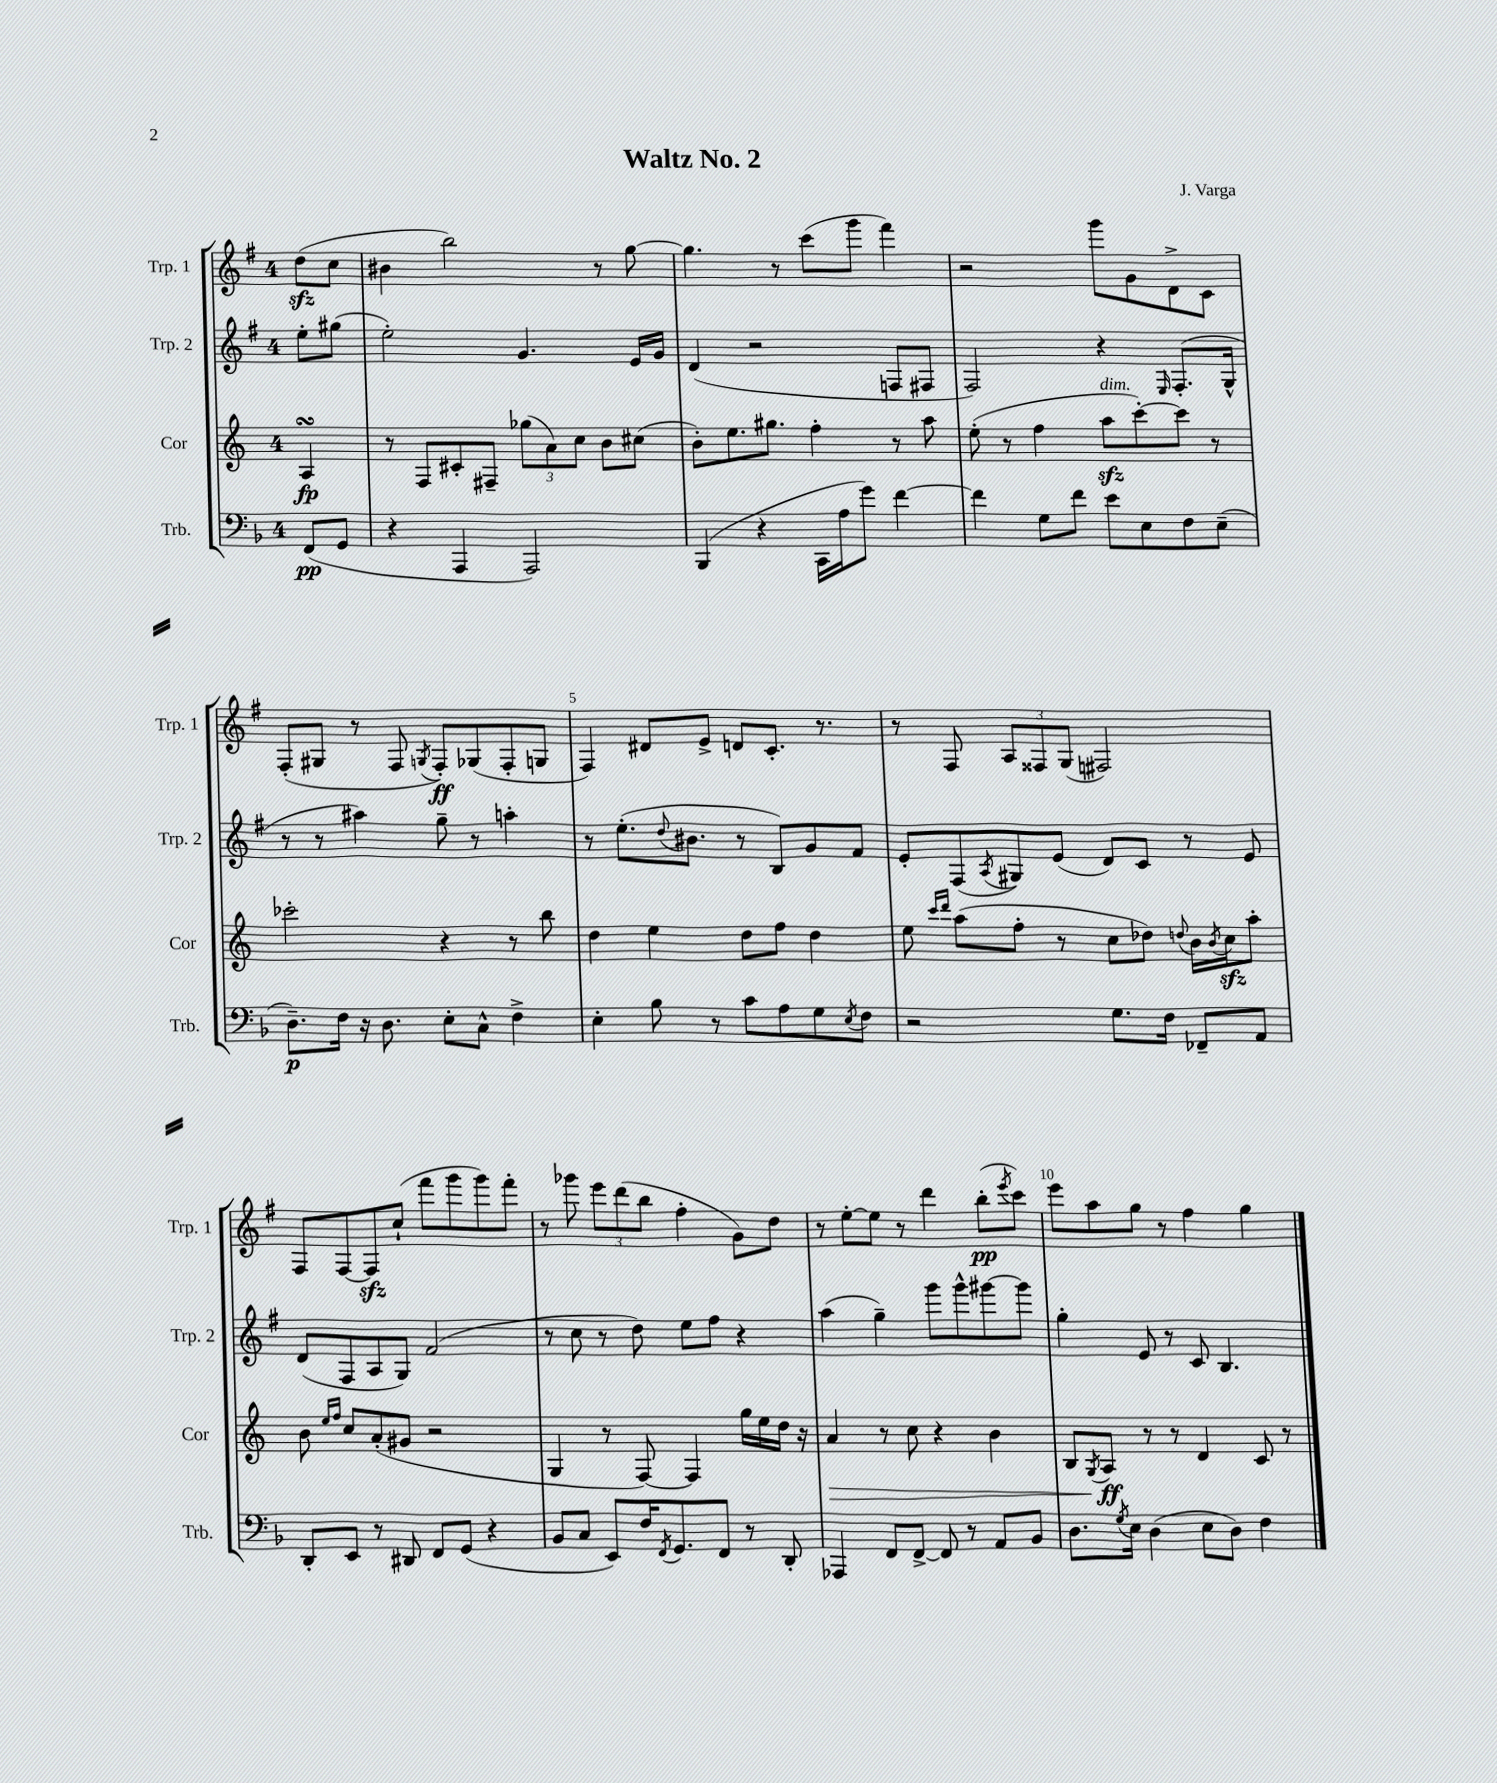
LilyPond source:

\header { title = "Waltz No. 2" composer = "J. Varga" }
<<
\new StaffGroup <<
\new Staff = "s0" \with { instrumentName = "Trp. 1" shortInstrumentName = "Trp. 1" } {
    \clef treble \key g \major \once \override Staff.TimeSignature.style = #'single-digit \time 4/4 \partial 4
    d''8\sfz( c''8 |
    bis'4 b''2) r8 g''8~ |
    g''4. r8 c'''8( g'''8 fis'''4) |
    r2 g'''8 g'8 d'8-> c'8 |
    fis8-.( gis8 r8 fis8 \acciaccatura { g8 } fis8-.\ff) ges8( fis8-. g8 |
    fis4) dis'8 e'8-> d'8 c'8.-. r8. |
    r8 fis8 \tuplet 3/2 { a8 fisis8 g8( } fis2) |
    fis8 fis8~ fis8\sfz c''8-!( fis'''8 g'''8 g'''8) fis'''8-. |
    r8 ges'''8 \tuplet 3/2 { e'''8 d'''8( b''8 } fis''4-. g'8) d''8 |
    r8 e''8~-. e''8 r8 d'''4 b''8-.\pp( \acciaccatura { e'''8 } c'''8) |
    e'''8 a''8 g''8 r8 fis''4 g''4 \bar "|." |
}
\new Staff = "s1" \with { instrumentName = "Trp. 2" shortInstrumentName = "Trp. 2" } {
    \clef treble \key g \major \once \override Staff.TimeSignature.style = #'single-digit \time 4/4 \partial 4
    e''8-. gis''8( |
    e''2-.) g'4. e'16 g'16 |
    d'4( r2 f8 fis8 |
    fis2) r4 \grace { e16 } fis8.-.( g16-^ |
    r8 r8 ais''4) g''8-- r8 a''4-. |
    r8 e''8.-.( \appoggiatura { d''8 } bis'8. r8 b8) g'8 fis'8 |
    e'8-. fis8( \acciaccatura { a8 } gis8) e'8( d'8) c'8 r8 e'8 |
    d'8( fis8 a8 g8) fis'2( |
    r8 c''8 r8 d''8) e''8 fis''8 r4 |
    a''4( g''4--) g'''8 g'''8-^ gis'''8~ gis'''8 |
    g''4-. e'8 r8 c'8 b4. \bar "|." |
}
\new Staff = "s2" \with { instrumentName = "Cor" shortInstrumentName = "Cor" } {
    \clef treble \key c \major \once \override Staff.TimeSignature.style = #'single-digit \time 4/4 \partial 4
    a4\turn\fp |
    r8 f8 cis'8-. fis8-- \tuplet 3/2 { ges''8( a'8) c''8 } b'8 cis''8( |
    b'8-.) e''8. gis''8. f''4-. r8 a''8 |
    e''8-.( r8 f''4 a''8\sfz^\markup { \italic "dim." } c'''8~-.) c'''8 r8 |
    ces'''2-. r4 r8 b''8 |
    d''4 e''4 d''8 f''8 d''4 |
    e''8 \grace { c'''16 d'''16 } a''8( f''8-. r8 c''8 des''8) \appoggiatura { d''8 } b'16 \acciaccatura { b'8 } c''16\sfz a''8-. |
    b'8 \grace { e''16 f''16 } c''8 a'8-.( gis'8 r2 |
    g4 r8 f8~) f4 g''16 e''16 d''16 r16 |
    a'4\> r8 c''8 r4 b'4 |
    b8 \acciaccatura { g8 } a8\ff\! r8 r8 d'4 c'8 r8 \bar "|." |
}
\new Staff = "s3" \with { instrumentName = "Trb." shortInstrumentName = "Trb." } {
    \clef bass \key f \major \once \override Staff.TimeSignature.style = #'single-digit \time 4/4 \partial 4
    f,8\pp( g,8 |
    r4 a,,4 a,,2) |
    bes,,4( r4 c,16 a16 g'8) f'4~ |
    f'4 g8 f'8 e'8 e8 f8 e8--( |
    d8.--\p) f16 r16 d8. e8-. c8-^ f4-> |
    e4-. bes8 r8 c'8 a8 g8 \acciaccatura { e8 } f8 |
    r2 g8. f16 fes,8-- a,8 |
    d,8-. e,8 r8 dis,8 f,8 g,8( r4 |
    bes,8 c8 e,8) f16 \acciaccatura { f,8 } g,8. f,8 r8 d,8-. |
    aes,,4 f,8 f,8~-> f,8 r8 a,8 bes,8 |
    d8. \acciaccatura { g8 } e16 d4( e8 d8) f4 \bar "|." |
}
>>
>>
\layout { \context { \Score \override BarNumber.break-visibility = ##(#f #t #t) barNumberVisibility = #(every-nth-bar-number-visible 5) } }
